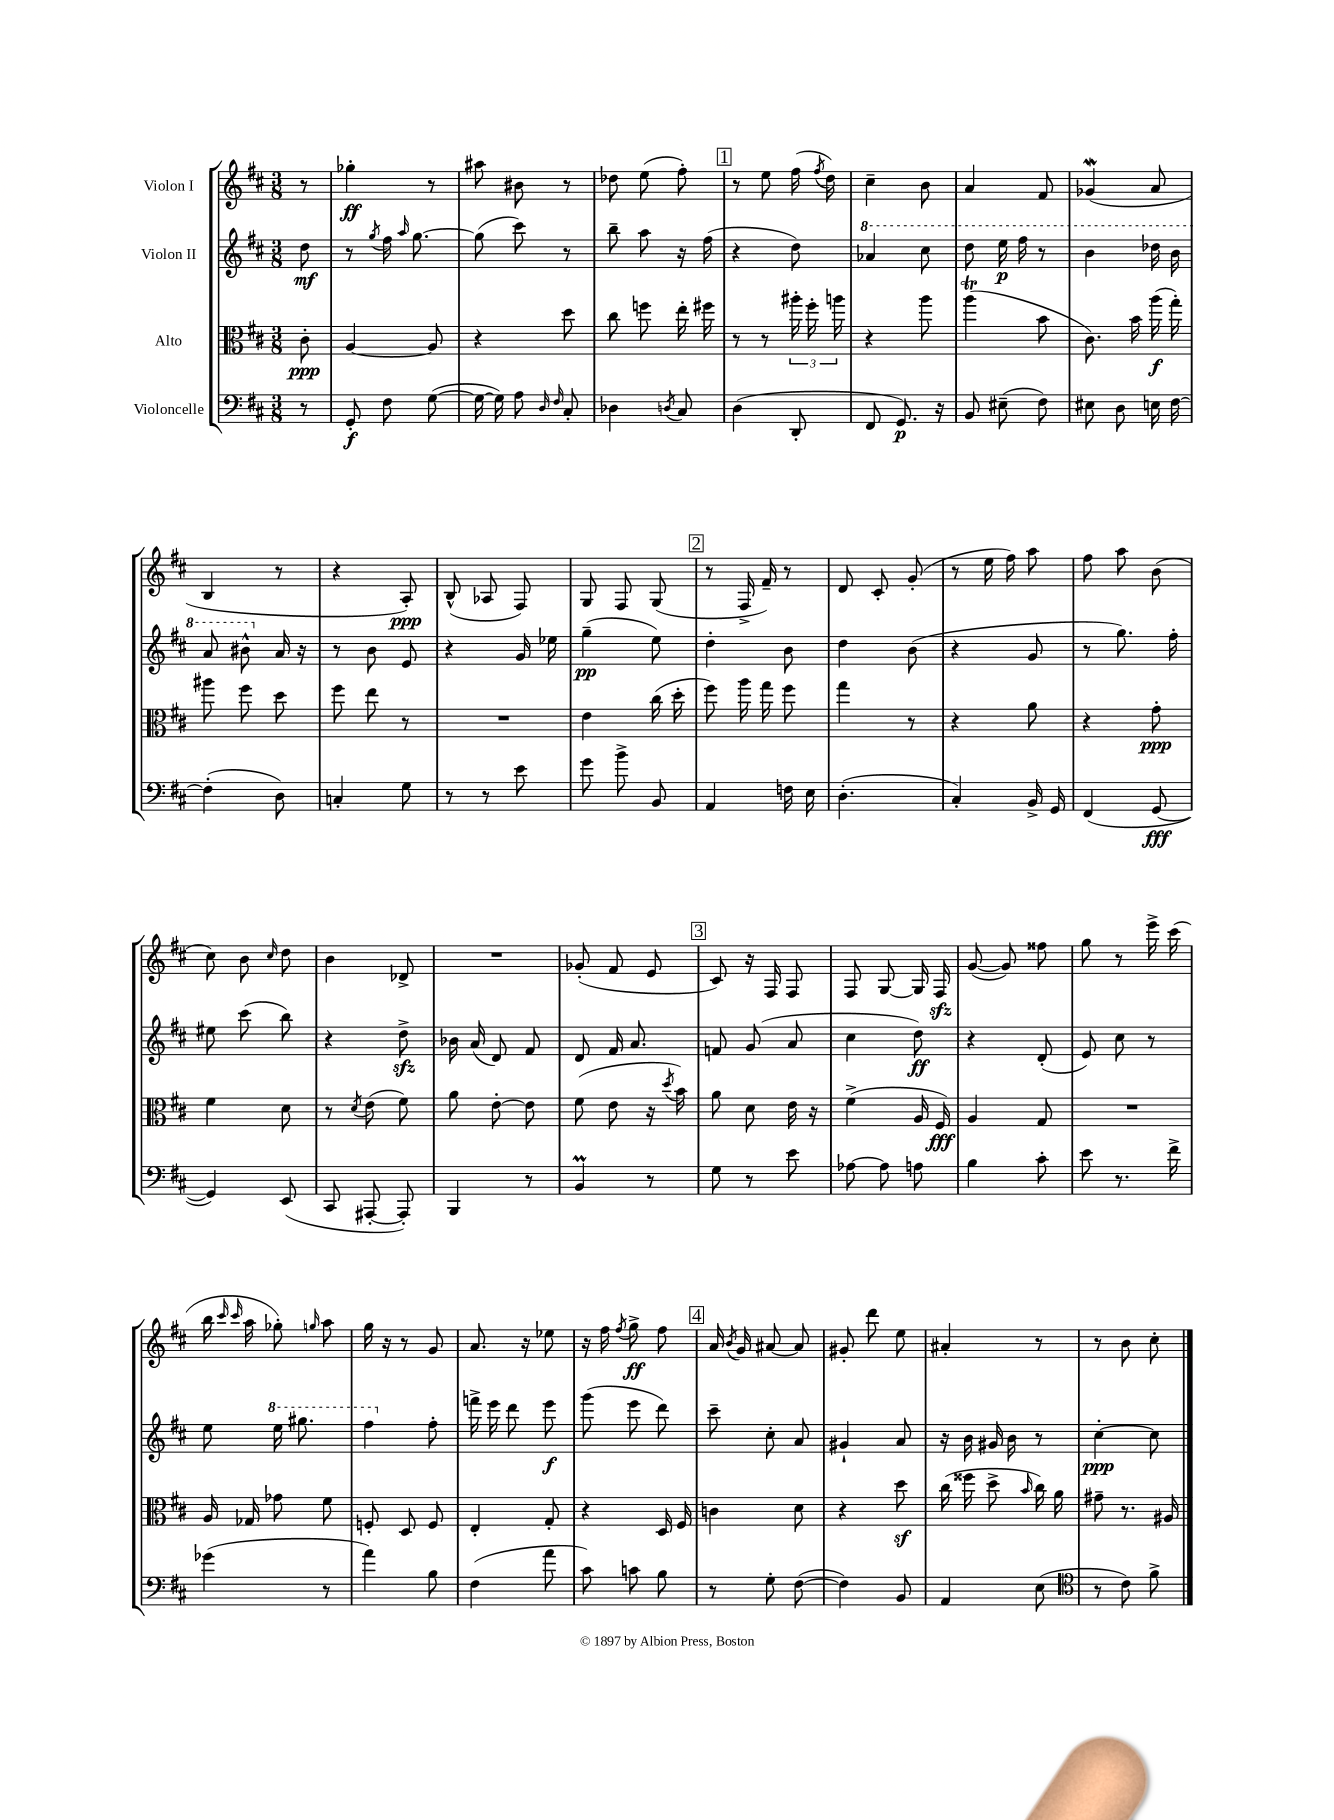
<<
\new StaffGroup <<
\new Staff = "s0" \with { instrumentName = "Violon I" } {
    \clef treble \key d \major \numericTimeSignature \time 3/8 \partial 8
    \autoBeamOff r8 |
    ges''4-.\ff r8 |
    ais''8 bis'8 r8 |
    des''8 e''8( fis''8-.) |
    \mark \markup { \box "1" } r8 e''8 fis''16( \acciaccatura { fis''8 } d''16) |
    cis''4-- b'8 |
    a'4 fis'8 |
    ges'4\mordent( a'8 |
    b4 r8 |
    r4 a8-.\ppp) |
    b8-^( aes8 fis8) |
    g8 fis8 g8( |
    \mark \markup { \box "2" } r8 fis16-> fis'16--) r8 |
    d'8 cis'8-. g'8-.( |
    r8 e''16 fis''16) a''8 |
    fis''8 a''8 b'8( |
    cis''8) b'8 \grace { cis''16 } d''8 |
    b'4 des'8-> |
    R4. |
    ges'8-.( fis'8 e'8 |
    \mark \markup { \box "3" } cis'8) r16 fis16 fis8 |
    fis8 g8~ g16 fis16\sfz |
    g'8~( g'8) fisis''8 |
    g''8 r8 e'''16-> cis'''16( |
    b''16 \grace { cis'''16 cis'''16 } a''16 ges''8-.) \grace { g''16 } a''8 |
    g''16 r16 r8 g'8 |
    a'8. r16 ees''8 |
    r16 fis''16 \acciaccatura { fis''8 } g''8->\ff fis''8 |
    \mark \markup { \box "4" } a'16 \acciaccatura { b'8 } g'16 ais'8~ ais'8 |
    gis'8-. d'''8 e''8 |
    ais'4-. r8 |
    r8 b'8 cis''8-. \bar "|." |
}
\new Staff = "s1" \with { instrumentName = "Violon II" } {
    \clef treble \key d \major \numericTimeSignature \time 3/8 \partial 8
    \autoBeamOff d''8\mf |
    r8 \acciaccatura { g''8 } fis''16 \grace { a''16 } g''8.~ |
    g''8( cis'''8) r8 |
    b''8-- a''8 r16 fis''16( |
    \mark \markup { \box "1" } r4 d''8) |
    \ottava #1 aes''4 cis'''8 |
    d'''8 e'''16\p fis'''16 r8 |
    b''4 des'''16 b''16 |
    a''8 bis''8-^ \ottava #0 a'16 r16 |
    r8 b'8 e'8 |
    r4 g'16 ees''16 |
    g''4--\pp( e''8) |
    \mark \markup { \box "2" } d''4-. b'8 |
    d''4 b'8( |
    r4 g'8 |
    r8 g''8.) fis''16-. |
    eis''8 cis'''8( b''8) |
    r4 d''8->\sfz |
    bes'16 a'16( d'8) fis'8 |
    d'8 fis'16 a'8. |
    \mark \markup { \box "3" } f'8 g'8( a'8 |
    cis''4 d''8\ff) |
    r4 d'8-.( |
    e'8) cis''8 r8 |
    e''8 \ottava #1 e'''16 gis'''8. |
    fis'''4 \ottava #0 fis''8-. |
    f'''16-> e'''16 d'''8 e'''8\f |
    g'''8( e'''8 d'''8) |
    \mark \markup { \box "4" } cis'''8-- cis''8-. a'8 |
    gis'4-! a'8 |
    r16 b'16 gis'16 b'16 r8 |
    cis''4~-.\ppp cis''8 \bar "|." |
}
\new Staff = "s2" \with { instrumentName = "Alto" } {
    \clef alto \key d \major \numericTimeSignature \time 3/8 \partial 8
    \autoBeamOff cis'8-.\ppp |
    a4~ a8 |
    r4 d''8 |
    cis''8 f''8 e''16-. fis''16 |
    \mark \markup { \box "1" } r8 r8 \tuplet 3/2 { ais''16-. fis''16-. a''16 } |
    r4 a''8 |
    a''4\trill( b'8 |
    cis'8.) b'16 a''16\f( g''16-.) |
    ais''8 fis''8 d''8 |
    fis''8 e''8 r8 |
    R4. |
    e'4 cis''16( d''16-. |
    \mark \markup { \box "2" } fis''8) a''16 g''16 fis''8 |
    g''4 r8 |
    r4 a'8 |
    r4 g'8-.\ppp |
    fis'4 d'8 |
    r8 \acciaccatura { d'8 } e'8( fis'8) |
    a'8 e'8~-. e'8 |
    fis'8( e'8 r16 \acciaccatura { d''8 } b'16) |
    \mark \markup { \box "3" } a'8 d'8 e'16 r16 |
    fis'4->( a16 fis16\fff) |
    a4 g8 |
    R4. |
    a16 ges16 ges'8 fis'8 |
    f8-. d8 f8 |
    e4-. g8-. |
    r4 d16 fis16 |
    \mark \markup { \box "4" } c'4 d'8 |
    r4 d''8\sf |
    cis''16( fisis''16 d''8-> \grace { b'16 } cis''16) a'16 |
    gis'8-- r8. ais16 \bar "|." |
}
\new Staff = "s3" \with { instrumentName = "Violoncelle" } {
    \clef bass \key d \major \numericTimeSignature \time 3/8 \partial 8
    \autoBeamOff r8 |
    g,8-.\f fis8 g8~( |
    g16~ g16) a8 \grace { d16 fis16 } cis8-. |
    des4 \acciaccatura { d8 } cis8 |
    \mark \markup { \box "1" } d4( d,8-. |
    fis,8 g,8.\p) r16 |
    b,8 eis8--( fis8) |
    eis8 d8 e16 fis16~ |
    fis4-.( d8) |
    c4-. g8 |
    r8 r8 e'8 |
    g'8 b'8-> b,8 |
    \mark \markup { \box "2" } a,4 f16 e16 |
    d4.-.( |
    cis4-.) b,16-> g,16 |
    fis,4( g,8~\fff |
    g,4) e,8( |
    cis,8 ais,,8~-. ais,,8-.) |
    b,,4 r8 |
    b,4\prall r8 |
    \mark \markup { \box "3" } g8 r8 e'8 |
    aes8~ aes8 a8 |
    b4 cis'8-. |
    e'8 r8. fis'16-> |
    ges'4( r8 |
    a'4) b8 |
    fis4( a'8 |
    cis'8) c'8 b8 |
    \mark \markup { \box "4" } r8 g8-. fis8~( |
    fis4) b,8 |
    a,4 e8( |
    \clef tenor r8 cis'8) fis'8-> \bar "|." |
}
>>
>>
\layout { \context { \Score \remove "Bar_number_engraver" } }
